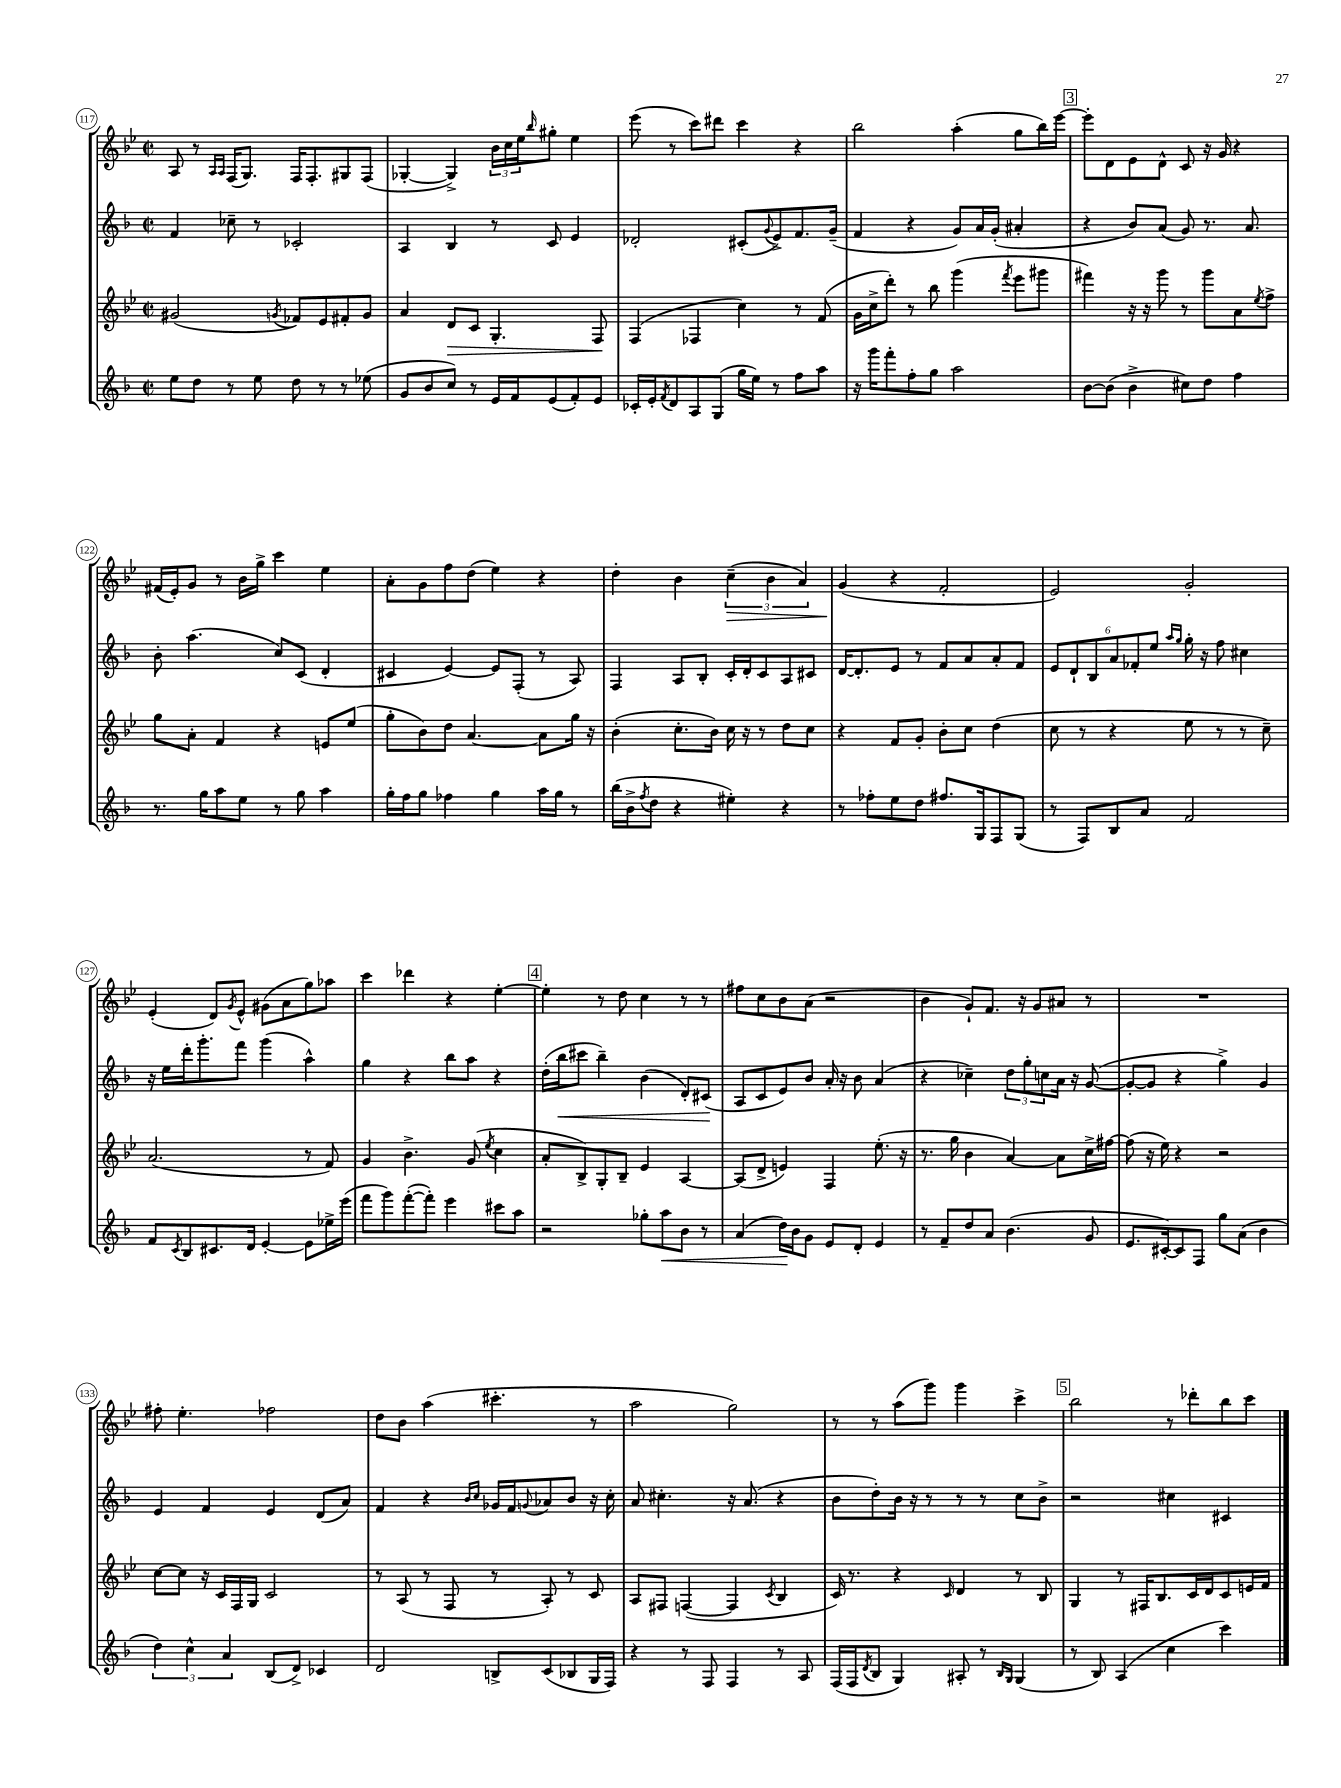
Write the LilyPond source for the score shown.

<<
\new StaffGroup <<
\new Staff = "s0" {
    \clef treble \key bes \major \defaultTimeSignature \time 2/2
    a8 r8 \grace { a16 a16 } f16( g8.) f16 f8.-. gis8 f8( |
    ges4~-. ges4->) \tuplet 3/2 { bes'16 c''16 ees''16 } \grace { bes''16 } gis''8-. ees''4 |
    ees'''8( r8 c'''8) dis'''8 c'''4 r4 |
    bes''2 a''4-.( g''8 bes''16) ees'''16~ |
    \mark \markup { \box "3" } ees'''8-. d'8 ees'8 d'8-^ c'8 r16 g'16 r4 |
    fis'16( ees'16-.) g'8 r8 bes'16 g''16-> c'''4 ees''4 |
    a'8-. g'8 f''8 d''8( ees''4) r4 |
    d''4-. bes'4 \tuplet 3/2 { c''4--\>( bes'4 a'4) } |
    g'4\!( r4 f'2-. |
    ees'2) g'2-. |
    ees'4-.( d'8) \acciaccatura { g'8 } ees'8-^ gis'8( a'8 g''8) aes''8 |
    c'''4 des'''4 r4 ees''4~-. |
    \mark \markup { \box "4" } ees''4-. r8 d''8 c''4 r8 r8 |
    fis''8 c''8 bes'8 a'8( r2 |
    bes'4 g'8-!) f'8. r16 g'8 ais'8 r8 |
    R1 |
    fis''8-. ees''4.-. fes''2 |
    d''8 bes'8 a''4( cis'''4.-. r8 |
    a''2 g''2) |
    r8 r8 a''8( g'''8) g'''4 c'''4-> |
    \mark \markup { \box "5" } bes''2 r8 des'''8-. bes''8 c'''8 \bar "|." |
}
\new Staff = "s1" {
    \clef treble \key f \major \defaultTimeSignature \time 2/2
    f'4 ces''8-- r8 ces'2-. |
    a4 bes4 r8 c'8 e'4 |
    des'2-. cis'8-.( \appoggiatura { g'8 } e'8->) f'8. g'16--( |
    f'4 r4 g'8) a'16 g'16-.( ais'4-. |
    \mark \markup { \box "3" } r4 bes'8) a'8( g'8) r8. a'8. |
    bes'8-. a''4.( c''8) c'8( d'4-. |
    cis'4 e'4~) e'8 f8-.( r8 a8) |
    f4 a8 bes8-. c'16-. d'16-. c'8 a8 cis'8 |
    d'16~ d'8.-. e'8 r8 f'8 a'8 a'8-. f'8 |
    \tuplet 6/4 { e'8 d'8-! bes8 a'8 fes'8-. e''8 } \grace { a''16 g''16 } g''16-. r16 f''8 cis''4 |
    r16 e''16 d'''16-. g'''8.-. f'''8 g'''4( a''4-^) |
    g''4 r4 bes''8 a''8 r4 |
    \mark \markup { \box "4" } d''16-.( bes''16\< cis'''8 bes''4--) bes'4( d'8-.) cis'8\!( |
    a8 c'8 e'8) bes'8 a'16-. r16 bes'8 a'4( |
    r4 ces''4--) \tuplet 3/2 { d''8 g''8-. c''8 } a'16 r16 g'8~( |
    g'8~-. g'8 r4 g''4->) g'4 |
    e'4 f'4 e'4 d'8( a'8) |
    f'4 r4 \grace { bes'16 c''16 } ges'16 f'16 \appoggiatura { g'8 } aes'8 bes'8 r16 c''16-. |
    a'8 cis''4.-. r16 a'8.( r4 |
    bes'8 d''8-.) bes'16 r16 r8 r8 r8 c''8 bes'8-> |
    \mark \markup { \box "5" } r2 cis''4 cis'4 \bar "|." |
}
\new Staff = "s2" {
    \clef treble \key bes \major \defaultTimeSignature \time 2/2
    gis'2( \acciaccatura { g'8 } fes'8) ees'8 fis'8-. g'8 |
    a'4 d'8\> c'8 g4.-. f8\! |
    f4( fes4 c''4) r8 f'8( |
    g'16 c''16-> d'''8-.) r8 bes''8 g'''4( \acciaccatura { f'''8 } ees'''8 gis'''8 |
    \mark \markup { \box "3" } fis'''4) r16 r16 g'''8 r8 g'''8 a'8 \acciaccatura { ees''8 } f''8-> |
    g''8 a'8-. f'4 r4 e'8 ees''8( |
    g''8-. bes'8) d''8 a'4.~ a'8 g''16 r16 |
    bes'4-.( c''8.-. bes'16) c''16 r16 r8 d''8 c''8 |
    r4 f'8 g'8-. bes'8-. c''8 d''4( |
    c''8 r8 r4 ees''8 r8 r8 c''8--) |
    a'2.( r8 f'8) |
    g'4 bes'4.-> g'8( \acciaccatura { ees''8 } c''4 |
    \mark \markup { \box "4" } a'8-. bes8->) g8-. bes8-- ees'4 a4~ |
    a8( d'8-> e'4) f4 ees''8.-.( r16 |
    r8. g''16 bes'4 a'4~) a'8 c''16-> fis''16~ |
    fis''8( r16 ees''16) r4 r2 |
    c''8~ c''8 r16 c'16 f16 g16 c'2 |
    r8 a8( r8 f8 r8 a8-.) r8 c'8 |
    a8 fis8 f4~( f4 \acciaccatura { c'8 } bes4 |
    c'16) r8. r4 \grace { c'16 } d'4 r8 bes8 |
    \mark \markup { \box "5" } g4 r8 fis16 bes8. c'16 d'16 c'8 e'16 f'16 \bar "|." |
}
\new Staff = "s3" {
    \clef treble \key f \major \defaultTimeSignature \time 2/2
    e''8 d''8 r8 e''8 d''8 r8 r8 ees''8( |
    g'8 bes'8 c''8) r8 e'16 f'16 e'8( f'8-.) e'8 |
    ces'16-. e'16-. \acciaccatura { f'8 } d'8 a8 g8( g''16 e''16) r8 f''8 a''8 |
    r16 g'''16 f'''8-. f''8-. g''8 a''2 |
    \mark \markup { \box "3" } bes'8~ bes'8( bes'4-> cis''8) d''8 f''4 |
    r8. g''16 a''8 e''8 r8 g''8 a''4 |
    g''16-. f''16 g''8 fes''4 g''4 a''16 g''16 r8 |
    bes''16( bes'16-> \acciaccatura { f''8 } d''8 r4 eis''4-.) r4 |
    r8 fes''8-. e''8 d''8 fis''8. g16 f8 g8( |
    r8 f8) bes8 a'8 f'2 |
    f'8 \acciaccatura { c'8 } bes8 cis'8. d'16 e'4~-. e'8 ees''16-> e'''16( |
    f'''8 g'''8) f'''8~-.( f'''8-.) e'''4 cis'''8 a''8 |
    \mark \markup { \box "4" } r2 ges''8-. a''8\< bes'8 r8 |
    a'4( d''16\!) bes'16 g'8 e'8 d'8-. e'4 |
    r8 f'8-- d''8 a'8 bes'4.( g'8 |
    e'8. cis'16~-.) cis'8 f8 g''8 a'8( bes'4 |
    \tuplet 3/2 { d''4) c''4-^ a'4 } bes8( d'8->) ces'4 |
    d'2 b8-> c'8( bes8 g16 f16) |
    r4 r8 f8 f4 r8 a8 |
    f16( f16 \acciaccatura { d'8 } bes8 g4) ais8-. r8 \grace { bes16 g16 } g4( |
    \mark \markup { \box "5" } r8 bes8) a4( c''4 c'''4) \bar "|." |
}
>>
>>
\layout { \context { \Score currentBarNumber = #117 \override BarNumber.stencil = #(make-stencil-circler 0.1 0.3 ly:text-interface::print) } }
